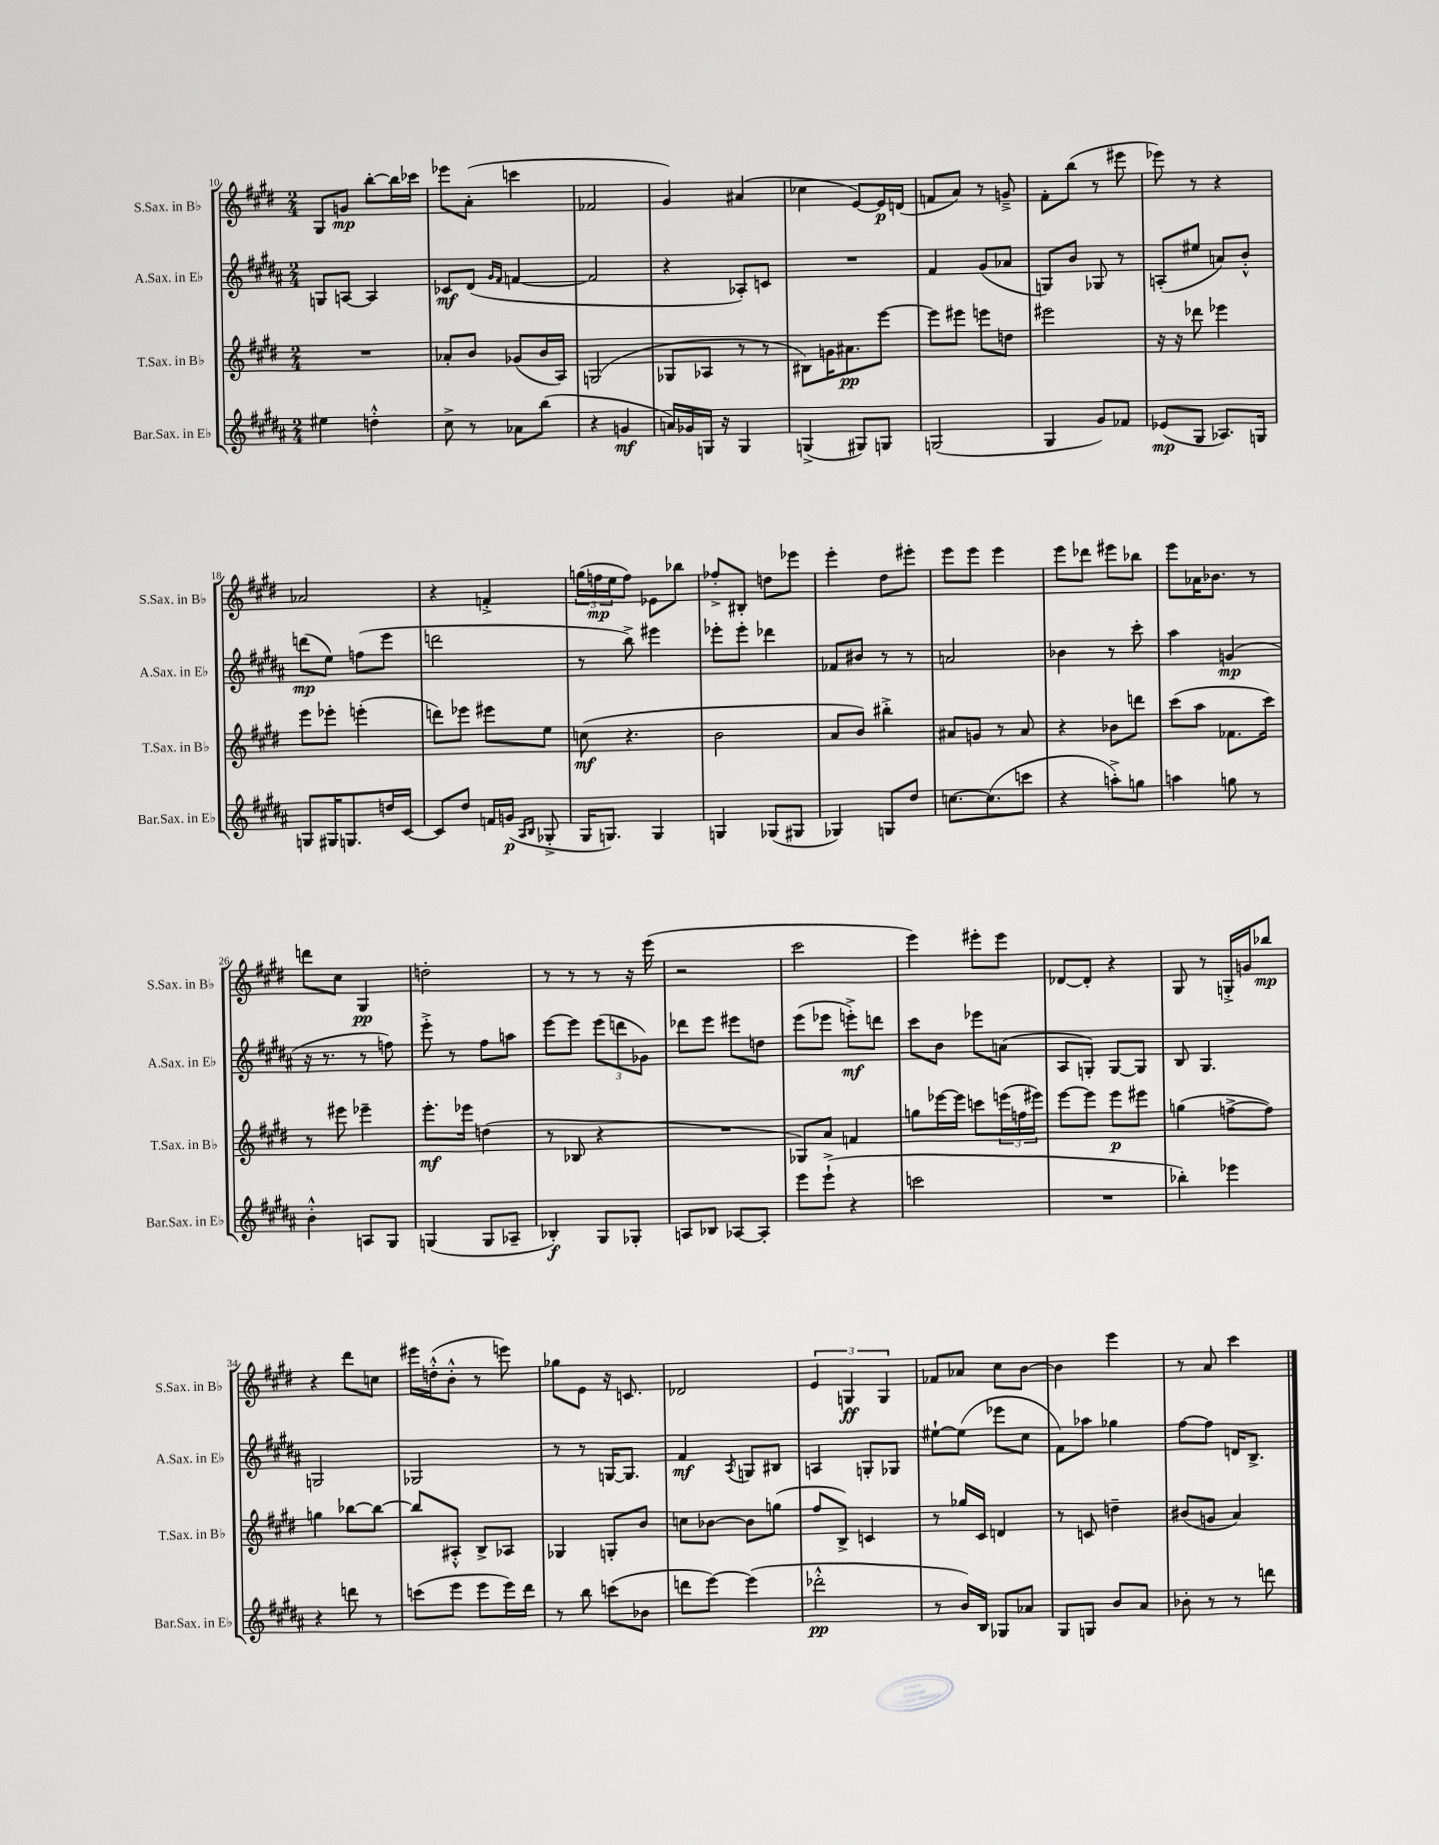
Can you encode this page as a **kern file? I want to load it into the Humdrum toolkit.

**kern	**kern	**kern	**kern
*staff4	*staff3	*staff2	*staff1
*clefG2	*clefG2	*clefG2	*clefG2
*k[f#c#g#d#a#]	*k[f#c#g#d#]	*k[f#c#g#d#a#]	*k[f#c#g#d#]
*M2/4	*M2/4	*M2/4	*M2/4
4ee#\	2r	8G/L	8G#/L
.	.	[8A/J	8g/J
4dd'^^\	.	4A/]	[8bb'\L
.	.	.	16bb\]L
.	.	.	16ccc-\JJ
=	=	=	=
8cc#^\	8a-'/L	8c-/L	8eee-\L
8r	8b/J	(8d#/J	(8a'\J
.	.	16qqg#/LL	.
.	.	16qqf#/JJ	.
8a-\L	(8g-/L	[4f/	4ccc\
(8bb\J	16b/L	.	.
.	16A/JJ)	.	.
=	=	=	=
4r	(2G/	2f/]	2f-/
4g/	.	.	.
=	=	=	=
16a/LL)	8G-/L	4r	4g#/)
16g-/	.	.	.
16G/JJ	8A-/J	.	.
16r	.	.	.
4G/	8r	8A-'/L)	(4a#/
.	8r	8c/J	.
=	=	=	=
(4G^/	8B#\L)	2r	4cc-\
.	16g\K	.	.
.	8.a#\	.	.
8G#/L)	.	.	[8e/L)
8G/J	[8eee\J	.	16e/]L
.	.	.	(16d/JJ
=	=	=	=
(2G/	8eee\]L	4f#/	8f/L
.	8eee#\J	.	8a/J)
.	8eee\L	(8g#/L	8r
.	8dd\J	8a-/J	8g~^/
=	=	=	=
4G#/	2eee#\	8G/L)	8f#'\L
.	.	8b/J	(8bb\J
8g#/L)	.	8G-/	8r
8f-/J	.	8r	8eee#\
=	=	=	=
(8e-/L	16r	(8A'/L	8eee-\)
.	16r	.	.
8G#/J	8ddd-\	8ee#/J	8r
8.A-/L)	4eee-\	8a/L)	4r
.	.	8b'^^/J	.
16G/Jk	.	.	.
=	=	=	=
8G/L	8eee\L	(8ddd\L	2a-/
16G#/K	8eee-'\J	8ee\J)	.
8.G/	.	.	.
.	(4eee'\	(8ff\L	.
16dd/L	.	8eee\J	.
[16c#/JJ	.	.	.
=	=	=	=
8c#/]L	8ddd\L)	2ddd\	4r
8dd#/J	8eee-\J	.	.
16f/LL	8eee#\L	.	4f'^/
(16g/JJ	.	.	.
16qqA#/LL	.	.	.
16qqB/JJ	.	.	.
8G-'^/	8ee\J	.	.
=	=	=	=
16G#/LK	(8cc\	8r	(24gg\LL
.	.	.	24ff\
8.G/J)	.	.	.
.	.	.	24ee\J
.	4.r	8bb^\)	8ff\J)
4G/	.	4eee#\	8e-\L
.	.	.	8bb-\J
=	=	=	=
4G/	2b\	8eee-'\L	8ff-'^/L
.	.	8eee-'\J	8B#'/J
(8G-/L	.	4ddd-\	8dd\L
8G#/J	.	.	8eee-\J
=	=	=	=
4G-/)	8a/L	8f-/L	4eee'\
.	8b/J)	8b#/J	.
8G/L	4bb#'^\	8r	8dd#\L
8dd#/J	.	8r	8eee#'\J
=	=	=	=
[8.cc\L	8a#/L	2a/	8eee\L
.	8g/J	.	8eee\J
(8.cc\]	.	.	.
.	8r	.	4eee\
8ccc\J	8a#/	.	.
=	=	=	=
4r	4r	4b-\	8eee\L
.	.	.	8ddd-\J
8aa'^\L)	8b-\L	8r	8eee#\L
8gg\J	8ddd\J	8ccc#'\	8bb-\J
=	=	=	=
4aa\	(8ccc#\L	4aa#\	8eee\L
.	8aa\J	.	16a-\K
.	.	.	8.b-\J
8gg\	8.f-\L	(4g/	.
8r	.	.	8r
.	16ccc#\Jk)	.	.
=	=	=	=
4b'^^\	8r	16r	8ddd\L
.	.	8.r	.
.	8eee#\	.	8cc#\J
8A/L	4eee-~\	8r	4G#/
8G#/J	.	8ff\)	.
=	=	=	=
(4G/	8.eee'\L	8eee'^\	2dd'\
.	.	8r	.
.	16eee-\Jk	.	.
8G/L	(4dd\	8ff#\L	.
8A-~/J	.	8aa\J	.
=	=	=	=
4B-'/)	8r	[8eee\L	8r
.	8B-/	8eee\]J	8r
8G#/L	4r	(12eee\L	8r
.	.	12ddd\	.
8G-'/J	.	.	16r
.	.	12g-\J)	.
.	.	.	(16eee\
=	=	=	=
8A/L	2r	8ddd-\L	2r
8B-/J	.	8eee\J	.
[8A-/L	.	8eee#\L	.
8A-'/]J	.	8dd\J	.
=	=	=	=
8eee\L	8G-/L)	(8eee\L	2ccc#\
(8eee`^\J	8a/J	8eee-\J	.
4r	4f/	8eee'^\L)	.
.	.	8ddd\J	.
=	=	=	=
2ccc\	8gg\L	8ccc#\L	4eee\)
.	[16eee-\L	8b\J	.
.	16eee-\]JJ	.	.
.	8ccc\L	8eee-\L	8eee#'\L
.	(24eee\L	(8a\J	8eee#\J
.	24ff\	.	.
.	24eee#\JJ)	.	.
=	=	=	=
2r	[8eee\L	8A#/L	[8d-/L
.	8eee\]J	8G'/J)	8d-'/]J
.	8eee\L	[8G/L	4r
.	8eee#\J	8G/]J	.
=	=	=	=
4bb-'\)	(4gg\	8B/	8G#/
.	.	4.G#/	8r
4eee-\	[8ff^\L	.	16G'^/LL
.	.	.	16g/J
.	8ff\]J)	.	8bb-/J
=	=	=	=
4r	4gg\	2G/	4r
8ddd\	[8bb-\L	.	8ddd#\L
8r	8bb-\_J	.	8cc\J
=	=	=	=
(8ccc\L	8bb-/]L	2G-/	16eee#\LL
.	.	.	(16dd'^^\J
8eee\J	8A#'^^/J	.	8b'^^\J
8eee\L	8B^/L	.	8r
16eee\L)	8A-/J	.	8eee\)
16ddd#\JJ	.	.	.
=	=	=	=
8r	4G-/	8r	8gg-\L
8bb\	.	8r	8e\J
(8ccc\L	8G'/L	[16G/LK	16r
.	.	8.G/]J	8.c/
8b-\J	8b/J	.	.
=	=	=	=
8ddd\L	8cc\L	4f#/	2d-/
[8eee\J)	[8b-\J	.	.
.	.	8qA#/	.
(4eee\]	8b-\]L	8G/L	.
.	(8gg\J	8B#/J	.
=	=	=	=
2ddd-'^^\	8ff#/L	4A/	6e/
.	8B^/J)	.	.
.	.	.	6G/
.	4c/	8G'/L	.
.	.	.	6G/
.	.	8G-/J	.
=	=	=	=
8r	8r	[8ee#`\L	8f-/L
16b/LL)	16gg-/LL	(8ee#\]J	8a-/J
16B/JJ	16c#/JJ	.	.
8G-/L	4d/	8eee-\L	8cc#\L
8a-/J	.	8cc#\J	[8b\J
=	=	=	=
8G#/L	8r	8f#\L)	4b\]
8G/J	8c/	8aa-\J	.
8b/L	4dd~\	4gg-\	4eee\
8a#/J	.	.	.
=	=	=	=
8b-'\	(8b#/L	[8ff#\L	8r
8r	8g/J	8ff#\]J	8a/
8r	4a/)	16d/LK	4ccc#\
.	.	8.B^/J	.
8ddd\	.	.	.
==	==	==	==
*-	*-	*-	*-
